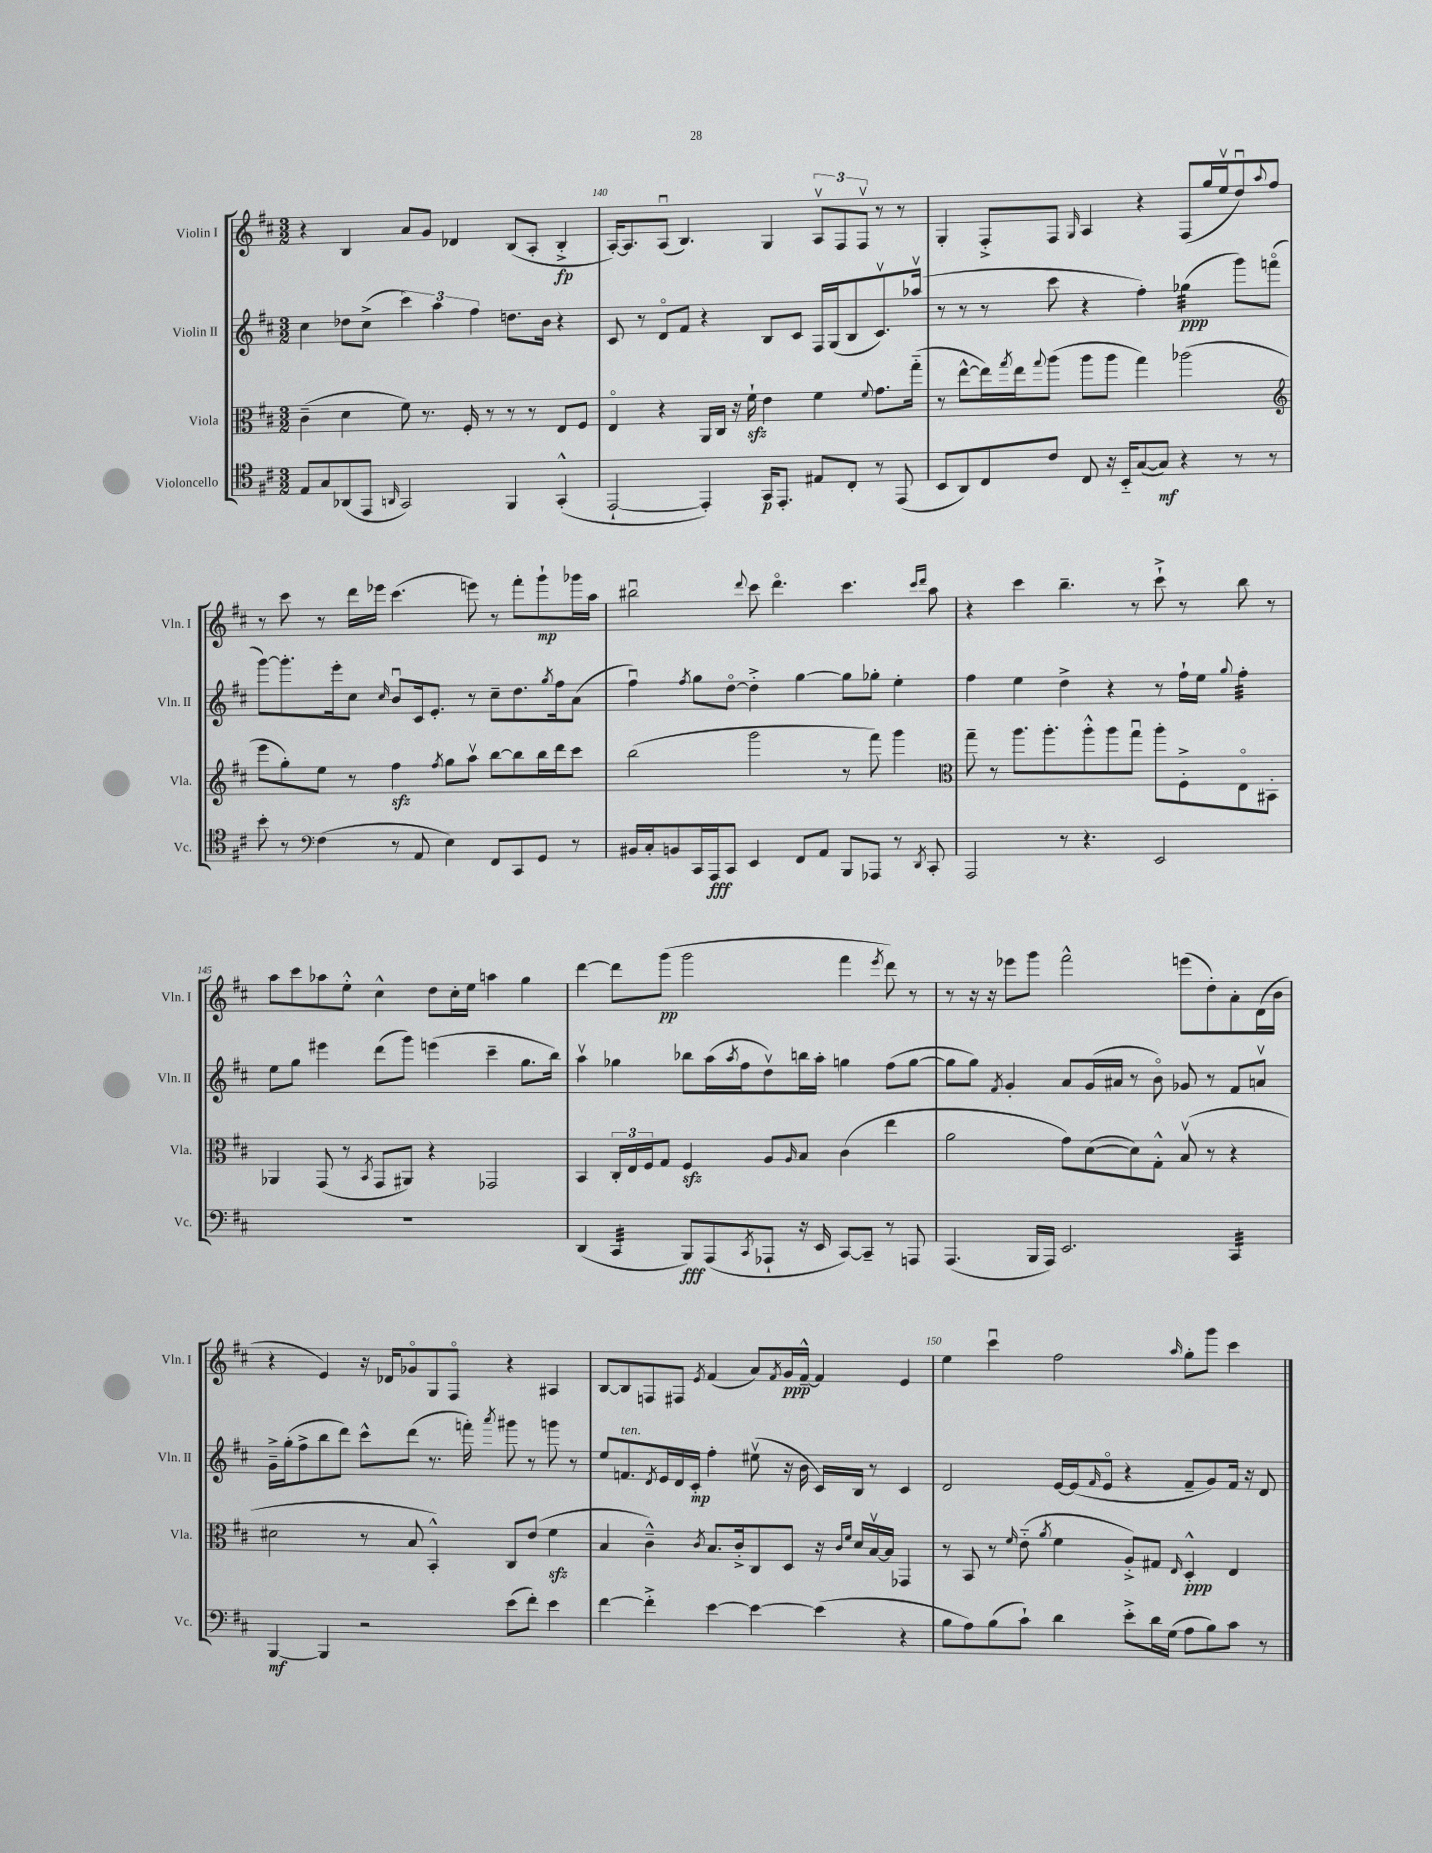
<<
\new StaffGroup <<
\new Staff = "s0" \with { instrumentName = "Violin I" shortInstrumentName = "Vln. I" } {
    \clef treble \key d \major \numericTimeSignature \time 3/2
    r4 b4 a'8 g'8 des'4 b8( a8-. b4-.->\fp |
    a16~-.) a8. a8\downbow( b4.) g4 \tuplet 3/2 { a8\upbow fis8 fis8\upbow } r8 r8 |
    g4-. fis8-.-> fis8 \grace { g16 } a4 r4 fis8( g''16 e''16\upbow d''8\downbow) \appoggiatura { a''8 } fis''8 |
    r8 cis'''8 r8 d'''16 ees'''16 cis'''4.( e'''8) r8 fis'''8-. g'''8-!\mp ges'''16 a''16 |
    bis''2\downbow \appoggiatura { d'''8 } cis'''8 d'''4.\flageolet cis'''4. \grace { cis'''16 d'''16 } a''8 |
    r4 cis'''4 b''4.-- r8 cis'''8-!-> r8 b''8 r8 |
    a''8 cis'''8 aes''8 e''8-.-^ cis''4-^ d''8 cis''16-. e''16 a''4 g''4 |
    d'''4~ d'''8 g'''8\pp( g'''2 fis'''4 \acciaccatura { e'''8 } d'''8) r8 |
    r8 r16 r16 ees'''8 g'''8 fis'''2-^ e'''8( d''8-.) a'8-. d'16( b'16 |
    r4 e'4) r16 des'16 ges'8\flageolet g8 fis8\flageolet r4 ais4 |
    b8~ b8 f8 fis8 \acciaccatura { e'8 } fis'4( a'8) \acciaccatura { fis'8 } g'16\ppp fis'16~---^ fis'4 e'4 |
    e''4 cis'''4\downbow fis''2 \grace { a''16 } g''8-. g'''8 cis'''4 \bar "|." |
}
\new Staff = "s1" \with { instrumentName = "Violin II" shortInstrumentName = "Vln. II" } {
    \clef treble \key d \major \numericTimeSignature \time 3/2
    cis''4 des''8 cis''8->( \tuplet 3/2 { cis'''4) a''4 fis''4 } d''8. b'16 r4 |
    cis'8 r8 d'8\flageolet fis'8 r4 b8 cis'8 fis16 g16( b8 cis'8.\upbow) aes''16\upbow( |
    r8 r8 r8 cis'''8 r4 fis''4-.) ges''4:32\ppp( g'''8) f'''8\flageolet( |
    g'''8~) g'''8.-. e'''16-. cis''8 \grace { cis''16 } b'8\downbow cis'16 e'8.-. r8 cis''8-- d''8. \acciaccatura { g''8 } fis''16 a'8( |
    fis''4\downbow) \acciaccatura { fis''8 } g''8 d''8~\flageolet d''4-.-> g''4~ g''8 ges''8-. e''4-. |
    fis''4 e''4 d''4-> r4 r8 fis''16-! e''16 \appoggiatura { g''8 } fis''4:32-. |
    e''8 g''8 eis'''4 d'''8( g'''8) e'''4( cis'''4-- g''8. b''16) |
    a''4\upbow ges''4 bes''8 a''16( \acciaccatura { a''8 } fis''16 d''8\upbow) b''16 a''16-. g''4 fis''8( g''8~ |
    g''8 g''8) \acciaccatura { fis'8 } g'4-. a'8 g'16( ais'16 r8 b'8\flageolet) ges'8 r8 fis'8 a'8\upbow |
    g'16---> g''16-.( fis''8-> b''8 d'''8) cis'''8-^ d'''8( r8. f'''16-.) \acciaccatura { a'''8 } gis'''8 r8 g'''8 r8 |
    e''8 f'8.^\markup { \italic "ten." } \acciaccatura { d'8 } e'16 d'16 cis'16-.\mp fis''4-. eis''8\upbow( r16 b'16 cis'16) b16 r8 cis'4 |
    d'2 e'16~ e'16( \grace { fis'16 } e'8\flageolet r4 fis'8-- g'8) fis'16 r16 d'8 \bar "|." |
}
\new Staff = "s2" \with { instrumentName = "Viola" shortInstrumentName = "Vla." } {
    \clef alto \key d \major \numericTimeSignature \time 3/2
    cis'4--( d'4 fis'8) r8. fis16-. r8 r8 r8 e8 fis8 |
    e4\flageolet r4 a,16 cis16 r16 fis'16-!\sfz e'4 fis'4 \appoggiatura { fis'8 } g'8. g''16-_( |
    r8 e''8~-^ e''16) \acciaccatura { g''8 } e''16 \appoggiatura { g''8 } a''8( a''8 a''8 g''4) aes''2( |
    \clef treble e'''8 g''8-.) e''8 r8 fis''4\sfz \acciaccatura { fis''8 } g''8 a''8\upbow b''8~ b''8 b''16 d'''16 cis'''8 |
    b''2( g'''2 r8 fis'''8) g'''4 |
    \clef alto g''8-- r8 a''8. a''8.-. a''8-.-^ a''8 g''8\downbow a''8-. fis8-.-> e8\flageolet bis,8-. |
    aes,4 g,8( r8 \acciaccatura { b,8 } g,8 ais,8) r4 ges,2 |
    b,4 \tuplet 3/2 { cis16-. e16 fis16 } g8 fis4\sfz a8 \grace { a16 } b8 cis'4( e''4 |
    a'2 g'8) d'8~( d'8) g8-.-^ b8\upbow( r8 r4 |
    dis'2 r8 b8 b,4-.-^) cis8 e'8( fis'4\sfz |
    b4 cis'4---^) \acciaccatura { cis'8 } b8. cis'16-.-> cis8 d8 r16 \grace { cis'16 fis'16 } d'16 b16~\upbow b16 ges,4 |
    r8 b,8 r8 \grace { fis'16 } e'8-_( \acciaccatura { a'8 } fis'4 a8-.->) gis8 \grace { e16 } d4-.-^\ppp e4 \bar "|." |
}
\new Staff = "s3" \with { instrumentName = "Violoncello" shortInstrumentName = "Vc." } {
    \clef tenor \key d \major \numericTimeSignature \time 3/2
    e8 g8 aes,8( e,8 \grace { a,16 } g,2) fis,4 g,4-.-^( |
    e,2~-! e,4-.) g,16\p e,8.-. eis8 cis8-. r8 e,8( |
    b,8 a,8) cis8 cis'8 cis8 r16 b,16-_ g8~( g8\mf) r4 r8 r8 |
    b'8-. r8 \clef bass fis4( r8 a,8 e4) fis,8 cis,8 g,8 r8 |
    bis,16 cis16-. b,8 cis,16 a,,16\fff cis,8 e,4 fis,8 a,8 b,,8 aes,,8 r8 \acciaccatura { d,8 } cis,8-. |
    a,,2 r8 r4. e,2 |
    R1. |
    d,4( cis,4:32 b,,8\fff) a,,8( \acciaccatura { cis,8 } aes,,8-! r16 e,16 cis,8~) cis,8-- r8 a,,8 |
    a,,4.( b,,16 a,,16) e,2. cis,4:32 |
    b,,4~\mf b,,4 r2 e'8( fis'8-.) e'4 |
    fis'4~ fis'4-.-> e'4~ e'4~ e'4( r4 |
    b8 a8) b8( cis'8-!) d'4 e'8-.-> d'16 g16( a8 b8) cis'8 r8 \bar "|." |
}
>>
>>
\layout { \context { \Score currentBarNumber = #139 \override BarNumber.break-visibility = ##(#f #t #t) barNumberVisibility = #(every-nth-bar-number-visible 5) } }
